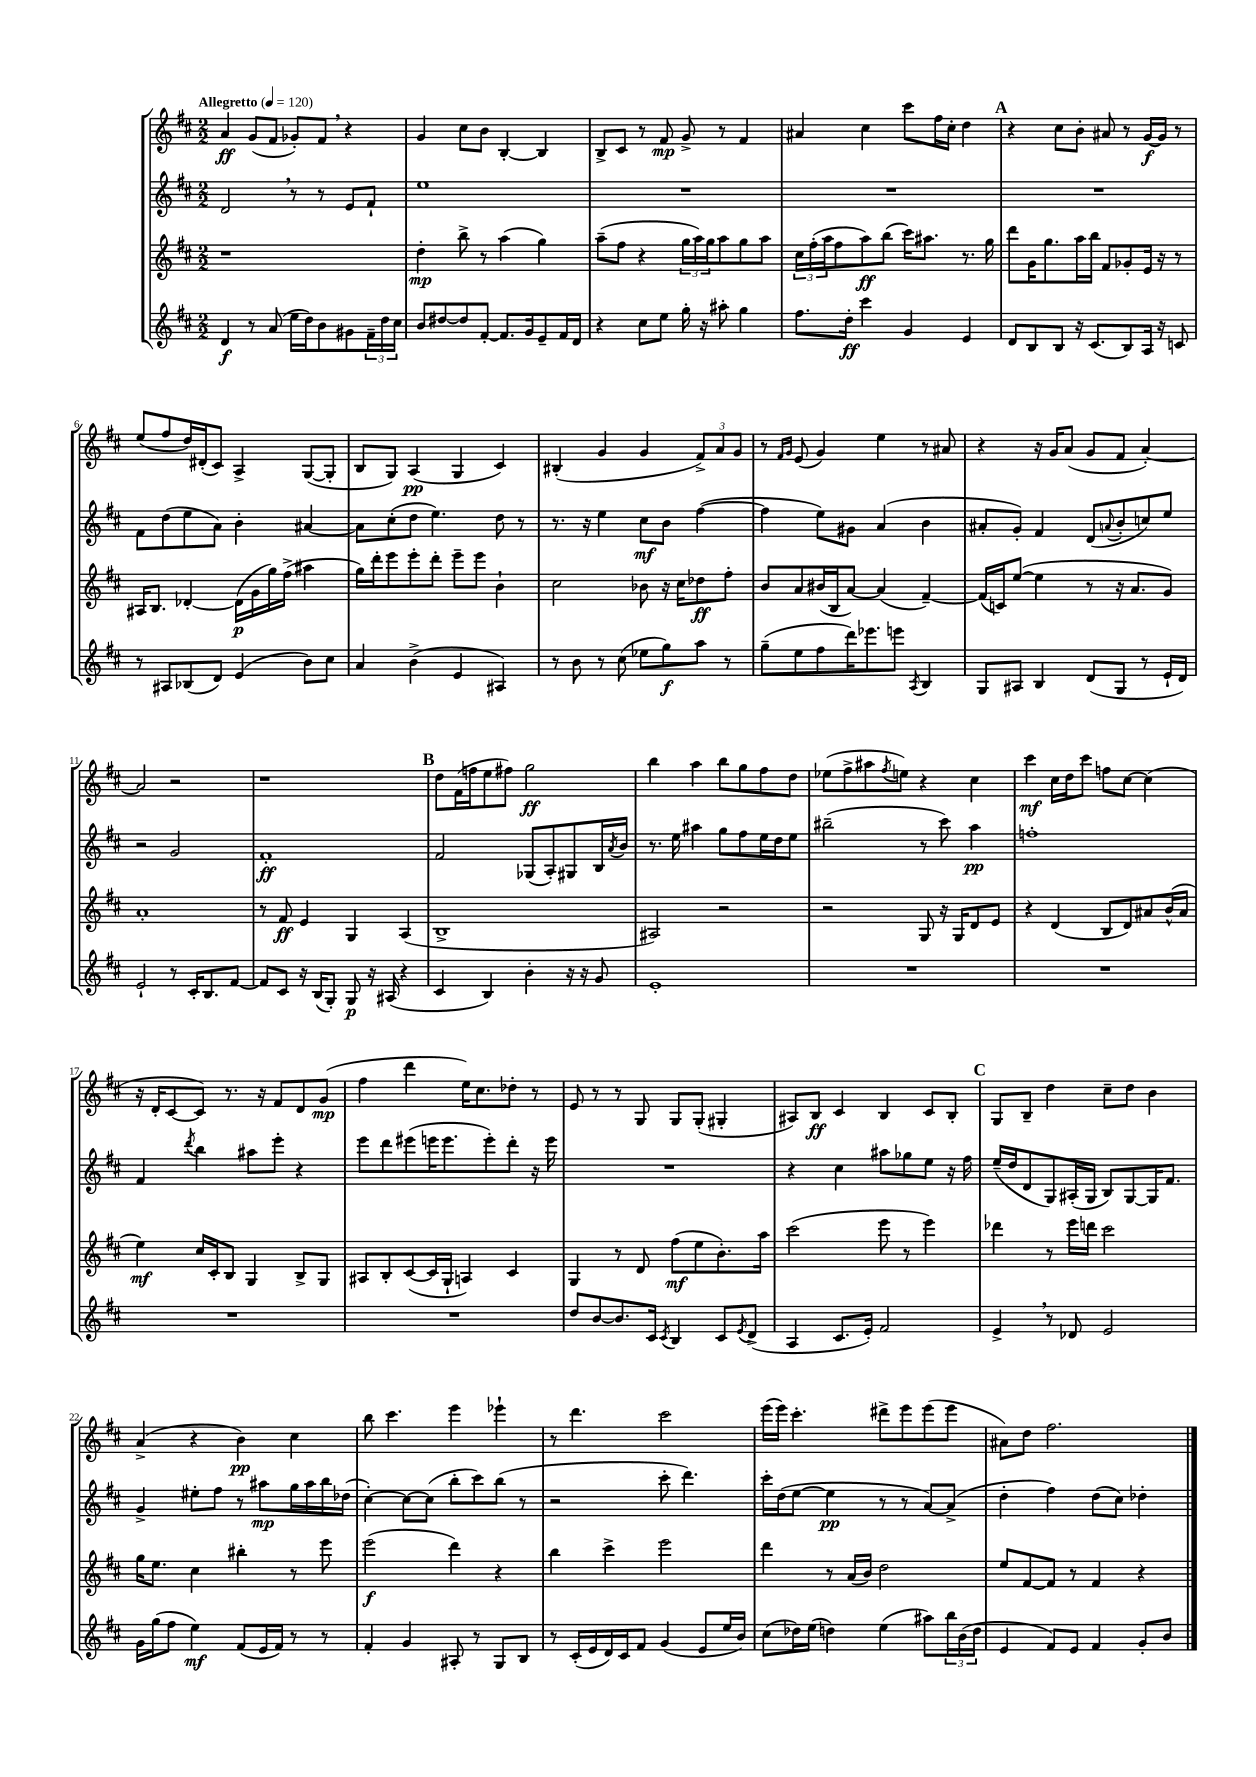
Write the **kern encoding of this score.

**kern	**dynam	**kern	**dynam	**kern	**dynam	**kern	**dynam
*part4	*part4	*part3	*part3	*part2	*part2	*part1	*part1
*staff4	*staff4	*staff3	*staff3	*staff2	*staff2	*staff1	*staff1
*clefG2	*	*clefG2	*	*clefG2	*	*clefG2	*
*k[f#c#]	*	*k[f#c#]	*	*k[f#c#]	*	*k[f#c#]	*
*M2/2	*	*M2/2	*	*M2/2	*	*M2/2	*
*MM120	*	*MM120	*	*MM120	*	*MM120	*
=1	=1	=1	=1	=1	=1	=1	=1
!	!	!	!	!	!	!LO:TX:a:B:t=Allegretto	!
4d/	f	1r	.	2d,/	.	4a/	ff
8r	.	.	.	.	.	(8g/L	.
(8a/	.	.	.	.	.	8f#/J	.
16ee\LL	.	.	.	8r	.	8g-X'/L)	.
16dd\J)	.	.	.	.	.	.	.
8b\	.	.	.	8r	.	8f#,/J	.
8g#X\	.	.	.	8e/L	.	4r	.
24f#~\L	.	.	.	8f#`/J	.	.	.
24dd\	.	.	.	.	.	.	.
24cc#\JJ	.	.	.	.	.	.	.
=2	=2	=2	=2	=2	=2	=2	=2
8b/L	.	4dd'\	mp	1ee	.	4g/	.
[8dd#X/	.	.	.	.	.	.	.
8dd#/]	.	8bb^\	.	.	.	8cc#\L	.
[8f#'/J	.	8r	.	.	.	8b\J	.
8.f#/L]	.	(4aa\	.	.	.	[4B'/	.
16g/k	.	.	.	.	.	.	.
8e~/	.	4gg\)	.	.	.	4B/]	.
16f#/L	.	.	.	.	.	.	.
16d/JJ	.	.	.	.	.	.	.
=3	=3	=3	=3	=3	=3	=3	=3
4r	.	(8aa~\L	.	1r	.	8B^/L	.
.	.	8ff#\J	.	.	.	8c#/J	.
8cc#\L	.	4r	.	.	.	8r	.
8ee\J	.	.	.	.	.	8f#/	mp
16gg'\	.	24gg\LL	.	.	.	8g^/	.
.	.	24aa\)	.	.	.	.	.
16r	.	.	.	.	.	.	.
.	.	24gg\J	.	.	.	.	.
8aa#X'\	.	8aa\	.	.	.	8r	.
4gg\	.	8gg\	.	.	.	4f#/	.
.	.	8aa\J	.	.	.	.	.
=4	=4	=4	=4	=4	=4	=4	=4
8.ff#\L	.	24cc#\LL	.	1r	.	4a#X/	.
.	.	(24ff#'\	.	.	.	.	.
.	.	24aa\J	.	.	.	.	.
.	.	8ff#\	.	.	.	.	.
16dd'\Jk	ff	.	.	.	.	.	.
4ccc#\	.	8aa\)	ff	.	.	4cc#\	.
.	.	(8bb\J	.	.	.	.	.
4g/	.	16ccc#\KL)	.	.	.	8ccc#\L	.
.	.	8.aa#X\J	.	.	.	.	.
.	.	.	.	.	.	16ff#\L	.
.	.	.	.	.	.	16cc#'\JJ	.
4e/	.	8.r	.	.	.	4dd\	.
.	.	16gg\	.	.	.	.	.
!!LO:REH:place=s1:t=A
=5	=5	=5	=5	=5	=5	=5	=5
8d/L	.	8ddd\L	.	1r	.	4r	.
8B/	.	16g\K	.	.	.	.	.
.	.	8.gg\	.	.	.	.	.
8B/J	.	.	.	.	.	8cc#\L	.
16r	.	16aa\L	.	.	.	8b'\J	.
(8.c#/L	.	16bb\JJ	.	.	.	.	.
.	.	8f#/L	.	.	.	8a#X/	.
8B/)	.	8g-X'/	.	.	.	8r	.
16A/Jk	.	16e/Jk	.	.	.	[16g/LL	f
16r	.	16r	.	.	.	16g/JJ]	.
8cn/	.	8r	.	.	.	8r	.
!!LO:LB:g=z
=6	=6	=6	=6	=6	=6	=6	=6
8r	.	16A#X/KL	.	8f#\L	.	(8ee/L	.
.	.	8.B/J	.	.	.	.	.
8A#X/L	.	.	.	(8dd\	.	8ff#/	.
(8B-X/	.	[4d-X'/	.	8ee\	.	16dd/L)	.
.	.	.	.	.	.	(16d#X'/J	.
8d/J)	.	.	.	8a\J)	.	8c#/J)	.
(4e/	.	(16d-\LL]	p	4b'\	.	4A^/	.
.	.	16g\	.	.	.	.	.
.	.	16gg\)	.	.	.	.	.
.	.	(16ff#^\JJ	.	.	.	.	.
8b\L)	.	4aa#X\	.	[4a#X/	.	([8G/L	.
8cc#\J	.	.	.	.	.	8G'/J]	.
=7	=7	=7	=7	=7	=7	=7	=7
4a/	.	16gg\LL)	.	8a#\L]	.	8B/L	.
.	.	16ddd'\J	.	.	.	.	.
.	.	8eee\	.	(8cc#'\	.	8G/J)	.
(4b^\	.	8eee'\	.	8dd\J	.	(4A/	pp
.	.	8ddd'\J	.	4.ee\)	.	.	.
4e/	.	8eee~\L	.	.	.	4G/	.
.	.	8eee\J	.	.	.	.	.
4A#X/)	.	4b`\	.	8dd\	.	4c#/)	.
.	.	.	.	8r	.	.	.
=8	=8	=8	=8	=8	=8	=8	=8
8r	.	2cc#\	.	8.r	.	(4B#X'/	.
8b\	.	.	.	.	.	.	.
.	.	.	.	16r	.	.	.
8r	.	.	.	4ee\	.	4g/	.
(8cc#\	.	.	.	.	.	.	.
8ee-X\L	.	8b-X\	.	8cc#\L	mf	4g/	.
8gg\)	f	16r	.	8b\J	.	.	.
.	.	16cc#\KL	.	.	.	.	.
8aa\J	.	8dd-X\	ff	([4ff#\	.	12f#^/L)	.
.	.	.	.	.	.	12a/	.
8r	.	8ff#'\J	.	.	.	.	.
.	.	.	.	.	.	12g/J	.
=9	=9	=9	=9	=9	=9	=9	=9
(8gg~\L	.	8b/L	.	4ff#\]	.	8r	.
.	.	.	.	.	.	16qqf#/LL	.
.	.	.	.	.	.	16qqg/JJ	.
8ee\	.	8a/	.	.	.	(8e/	.
8ff#\	.	(16b#X/L	.	8ee\L)	.	4g/)	.
.	.	16B/J	.	.	.	.	.
16ddd\K)	.	[8a/J)	.	8g#X\J	.	.	.
8.eee-X\	.	.	.	.	.	.	.
.	.	(4a/]	.	(4a/	.	4ee\	.
8eeen\J	.	.	.	.	.	.	.
8qA/	.	.	.	.	.	.	.
4B/	.	[4f#~/)	.	4b\	.	8r	.
.	.	.	.	.	.	8a#X/	.
=10	=10	=10	=10	=10	=10	=10	=10
8G/L	.	(16f#/LL]	.	8a#X'/L	.	4r	.
.	.	16cn/J)	.	.	.	.	.
8A#X/J	.	([8ee/J	.	8g'/J)	.	.	.
4B/	.	4ee\]	.	4f#/	.	16r	.
.	.	.	.	.	.	16g/KL	.
.	.	.	.	.	.	(8a/J	.
(8d/L	.	8r	.	(8d/L	.	8g/L	.
.	.	.	.	8qqan/	.	.	.
8G/J	.	16r	.	8b'/	.	8f#/J	.
.	.	8.a/L	.	.	.	.	.
8r	.	.	.	8ccn/)	.	[4a'/)	.
16e`/LL	.	8g/J)	.	8ee/J	.	.	.
16d/JJ)	.	.	.	.	.	.	.
!!LO:LB:g=z
=11	=11	=11	=11	=11	=11	=11	=11
2e`/	.	1a'	.	2r	.	2a/]	.
8r	.	.	.	2g/	.	2r	.
16c#'/KL	.	.	.	.	.	.	.
8.B/	.	.	.	.	.	.	.
[8f#/J	.	.	.	.	.	.	.
=12	=12	=12	=12	=12	=12	=12	=12
8f#/L]	.	8r	.	1f#'	ff	1r	.
8c#/J	.	8f#/	ff	.	.	.	.
16r	.	4e/	.	.	.	.	.
(16B/KL	.	.	.	.	.	.	.
8G'/J)	.	.	.	.	.	.	.
8G/	p	4G/	.	.	.	.	.
16r	.	.	.	.	.	.	.
(16A#X/	.	.	.	.	.	.	.
4r	.	(4A/	.	.	.	.	.
!!LO:REH:place=s1:t=B
=13	=13	=13	=13	=13	=13	=13	=13
4c#/	.	1B^	.	2f#/	.	8dd\L	.
.	.	.	.	.	.	(16f#\L	.
.	.	.	.	.	.	16ffn\J	.
4B/)	.	.	.	.	.	8ee\	.
.	.	.	.	.	.	8ff#X\J)	.
4b'\	.	.	.	(8G-X/L	.	2gg\	ff
.	.	.	.	8A'/)	.	.	.
16r	.	.	.	8G#X/	.	.	.
16r	.	.	.	.	.	.	.
8g/	.	.	.	16B/L	.	.	.
.	.	.	.	8qa/	.	.	.
.	.	.	.	16b/JJ	.	.	.
=14	=14	=14	=14	=14	=14	=14	=14
1e'	.	2A#X/)	.	8.r	.	4bb\	.
.	.	.	.	16ee\	.	.	.
.	.	.	.	4aa#X\	.	4aa\	.
.	.	2r	.	8gg\L	.	8bb\L	.
.	.	.	.	8ff#\	.	8gg\	.
.	.	.	.	16ee\L	.	8ff#\	.
.	.	.	.	16dd\J	.	.	.
.	.	.	.	8ee\J	.	8dd\J	.
=15	=15	=15	=15	=15	=15	=15	=15
1r	.	2r	.	(2bb#X~\	.	(8ee-X\L	.
.	.	.	.	.	.	8ff#^\	.
.	.	.	.	.	.	8aa#X\	.
.	.	.	.	.	.	8qff#/	.
.	.	.	.	.	.	8een\J)	.
.	.	8G/	.	8r	.	4r	.
.	.	16r	.	8ccc#\)	.	.	.
.	.	16G/KL	.	.	.	.	.
.	.	8d/	.	4aa\	pp	4cc#\	.
.	.	8e/J	.	.	.	.	.
=16	=16	=16	=16	=16	=16	=16	=16
1r	.	4r	.	1ffn'	.	4ccc#\	mf
.	.	(4d/	.	.	.	16cc#\LL	.
.	.	.	.	.	.	16dd\J	.
.	.	.	.	.	.	8ccc#\J	.
.	.	8B/L	.	.	.	8ffn\L	.
.	.	8d/)	.	.	.	[8cc#\J	.
.	.	8a#X/	.	.	.	(4cc#\]	.
.	.	(16b^^/L	.	.	.	.	.
.	.	16a#/JJ	.	.	.	.	.
!!LO:LB:g=z
=17	=17	=17	=17	=17	=17	=17	=17
1r	.	4ee\)	mf	4f#/	.	16r	.
.	.	.	.	.	.	16d'/KL	.
.	.	.	.	.	.	[8c#/	.
.	.	.	.	8qddd/	.	.	.
.	.	16cc#/LL	.	4bb\	.	8c#/J])	.
.	.	16c#'/J	.	.	.	.	.
.	.	8B/J	.	.	.	8.r	.
.	.	4G/	.	8aa#X\L	.	.	.
.	.	.	.	.	.	16r	.
.	.	.	.	8eee'\J	.	8f#/L	.
.	.	8B^/L	.	4r	.	8d/	.
.	.	8G/J	.	.	.	(8g/J	mp
=18	=18	=18	=18	=18	=18	=18	=18
1r	.	8A#X/L	.	8eee\L	.	4ff#\	.
.	.	8B'/	.	8ddd\	.	.	.
.	.	([8c#/	.	(8eee#X\	.	4ddd\	.
.	.	16c#/L]	.	16eeen\K	.	.	.
.	.	16G`/JJ	.	8.eee\	.	.	.
.	.	4An/)	.	.	.	16ee\KL)	.
.	.	.	.	.	.	8.cc#\	.
.	.	.	.	8eee'\)	.	.	.
.	.	4c#/	.	8ddd'\J	.	8dd-X'\J	.
.	.	.	.	16r	.	8r	.
.	.	.	.	16eee\	.	.	.
=19	=19	=19	=19	=19	=19	=19	=19
8dd/L	.	4G/	.	1r	.	8e/	.
[8b/	.	.	.	.	.	8r	.
8.b/]	.	8r	.	.	.	8r	.
.	.	8d/	.	.	.	8G/	.
16c#/Jk	.	.	.	.	.	.	.
8qc#/	.	.	.	.	.	.	.
4B/	.	(8ff#\L	mf	.	.	8G/L	.
.	.	8ee\	.	.	.	(8G'/J	.
8c#/L	.	8.b'\)	.	.	.	4G#X'/	.
8qe/	.	.	.	.	.	.	.
(8d^/J	.	.	.	.	.	.	.
.	.	16aa\Jk	.	.	.	.	.
=20	=20	=20	=20	=20	=20	=20	=20
4A/	.	(2ccc#\	.	4r	.	8A#X/L)	.
.	.	.	.	.	.	8B/J	ff
8.c#/L	.	.	.	4cc#\	.	4c#/	.
16e'/Jk)	.	.	.	.	.	.	.
2f#/	.	8eee\	.	8aa#X\L	.	4B/	.
.	.	8r	.	8gg-X\	.	.	.
.	.	4eee\)	.	8ee\J	.	8c#/L	.
.	.	.	.	16r	.	8B'/J	.
.	.	.	.	16ff#\	.	.	.
!!LO:REH:place=s1:t=C
=21	=21	=21	=21	=21	=21	=21	=21
4e^,/	.	4ddd-X\	.	(16ee~/LL	.	8G/L	.
.	.	.	.	16dd/J	.	.	.
.	.	.	.	8d/	.	8B~/J	.
8r	.	8r	.	8G/)	.	4dd\	.
8d-X/	.	16eee\LL	.	(16A#X'/L	.	.	.
.	.	16dddn\JJ	.	16G/JJ	.	.	.
2e/	.	2ccc#\	.	8B/L)	.	8cc#~\L	.
.	.	.	.	[8G/	.	8dd\J	.
.	.	.	.	16G/K]	.	4b\	.
.	.	.	.	8.f#/J	.	.	.
!!LO:LB:g=z
=22	=22	=22	=22	=22	=22	=22	=22
16g\LL	.	16gg\KL	.	4g^/	.	(4a^/	.
(16gg\J	.	8.ee\J	.	.	.	.	.
8ff#\J	.	.	.	.	.	.	.
4ee\)	mf	4cc#\	.	8ee#X'\L	.	4r	.
.	.	.	.	8ff#\J	.	.	.
(8f#/L	.	4bb#X'\	.	8r	.	4b\)	pp
16e/L	.	.	.	8aa#X\L	mp	.	.
16f#/JJ)	.	.	.	.	.	.	.
8r	.	8r	.	16gg\L	.	4cc#\	.
.	.	.	.	16aa#\	.	.	.
8r	.	8eee\	.	16bb\	.	.	.
.	.	.	.	(16dd-X\JJ	.	.	.
=23	=23	=23	=23	=23	=23	=23	=23
4f#'/	.	(2eee\	f	[4cc#'\)	.	8bb\	.
.	.	.	.	.	.	4.ccc#\	.
4g/	.	.	.	8cc#\L_	.	.	.
.	.	.	.	(8cc#\J]	.	.	.
8A#X'/	.	4ddd\)	.	8bb'\L	.	4eee\	.
8r	.	.	.	8ccc#\)	.	.	.
8G/L	.	4r	.	(8bb\J	.	4eee-X`\	.
8B/J	.	.	.	8r	.	.	.
=24	=24	=24	=24	=24	=24	=24	=24
8r	.	4bb\	.	2r	.	8r	.
(16c#'/LL	.	.	.	.	.	4.ddd\	.
16e/	.	.	.	.	.	.	.
16d/)	.	4ccc#^\	.	.	.	.	.
16c#/J	.	.	.	.	.	.	.
8f#/J	.	.	.	.	.	.	.
(4g/	.	2eee\	.	8ccc#'\	.	2ccc#\	.
.	.	.	.	4.ddd\)	.	.	.
8e/L	.	.	.	.	.	.	.
16ee/L	.	.	.	.	.	.	.
16b/JJ)	.	.	.	.	.	.	.
=25	=25	=25	=25	=25	=25	=25	=25
(8cc#\L	.	4ddd\	.	16ccc#'\LL	.	(16eee\LL	.
.	.	.	.	(16dd\J	.	16eee\JJ)	.
16dd-X\L)	.	.	.	[8ee\J	.	4.ccc#'\	.
(16ee\JJ	.	.	.	.	.	.	.
4ddn\)	.	8r	.	4ee\]	pp	.	.
.	.	(16a/LL	.	.	.	.	.
.	.	16b/JJ)	.	.	.	.	.
(4ee\	.	2dd\	.	8r	.	8ddd#X^\L	.
.	.	.	.	8r	.	8eee\	.
8aa#X\L)	.	.	.	[8a/L)	.	(8eee\	.
24bb\L	.	.	.	(8a^/J]	.	8eee\J	.
(24b\	.	.	.	.	.	.	.
24dd\JJ	.	.	.	.	.	.	.
=26	=26	=26	=26	=26	=26	=26	=26
4e/	.	8ee/L	.	4dd'\	.	8a#X\L)	.
.	.	[8f#/	.	.	.	8dd\J	.
8f#/L)	.	8f#/J]	.	4ff#\)	.	2.ff#\	.
8e/J	.	8r	.	.	.	.	.
4f#/	.	4f#/	.	(8dd\L	.	.	.
.	.	.	.	8cc#\J)	.	.	.
8g'/L	.	4r	.	4dd-X'\	.	.	.
8b/J	.	.	.	.	.	.	.
==	==	==	==	==	==	==	==
*-	*-	*-	*-	*-	*-	*-	*-
